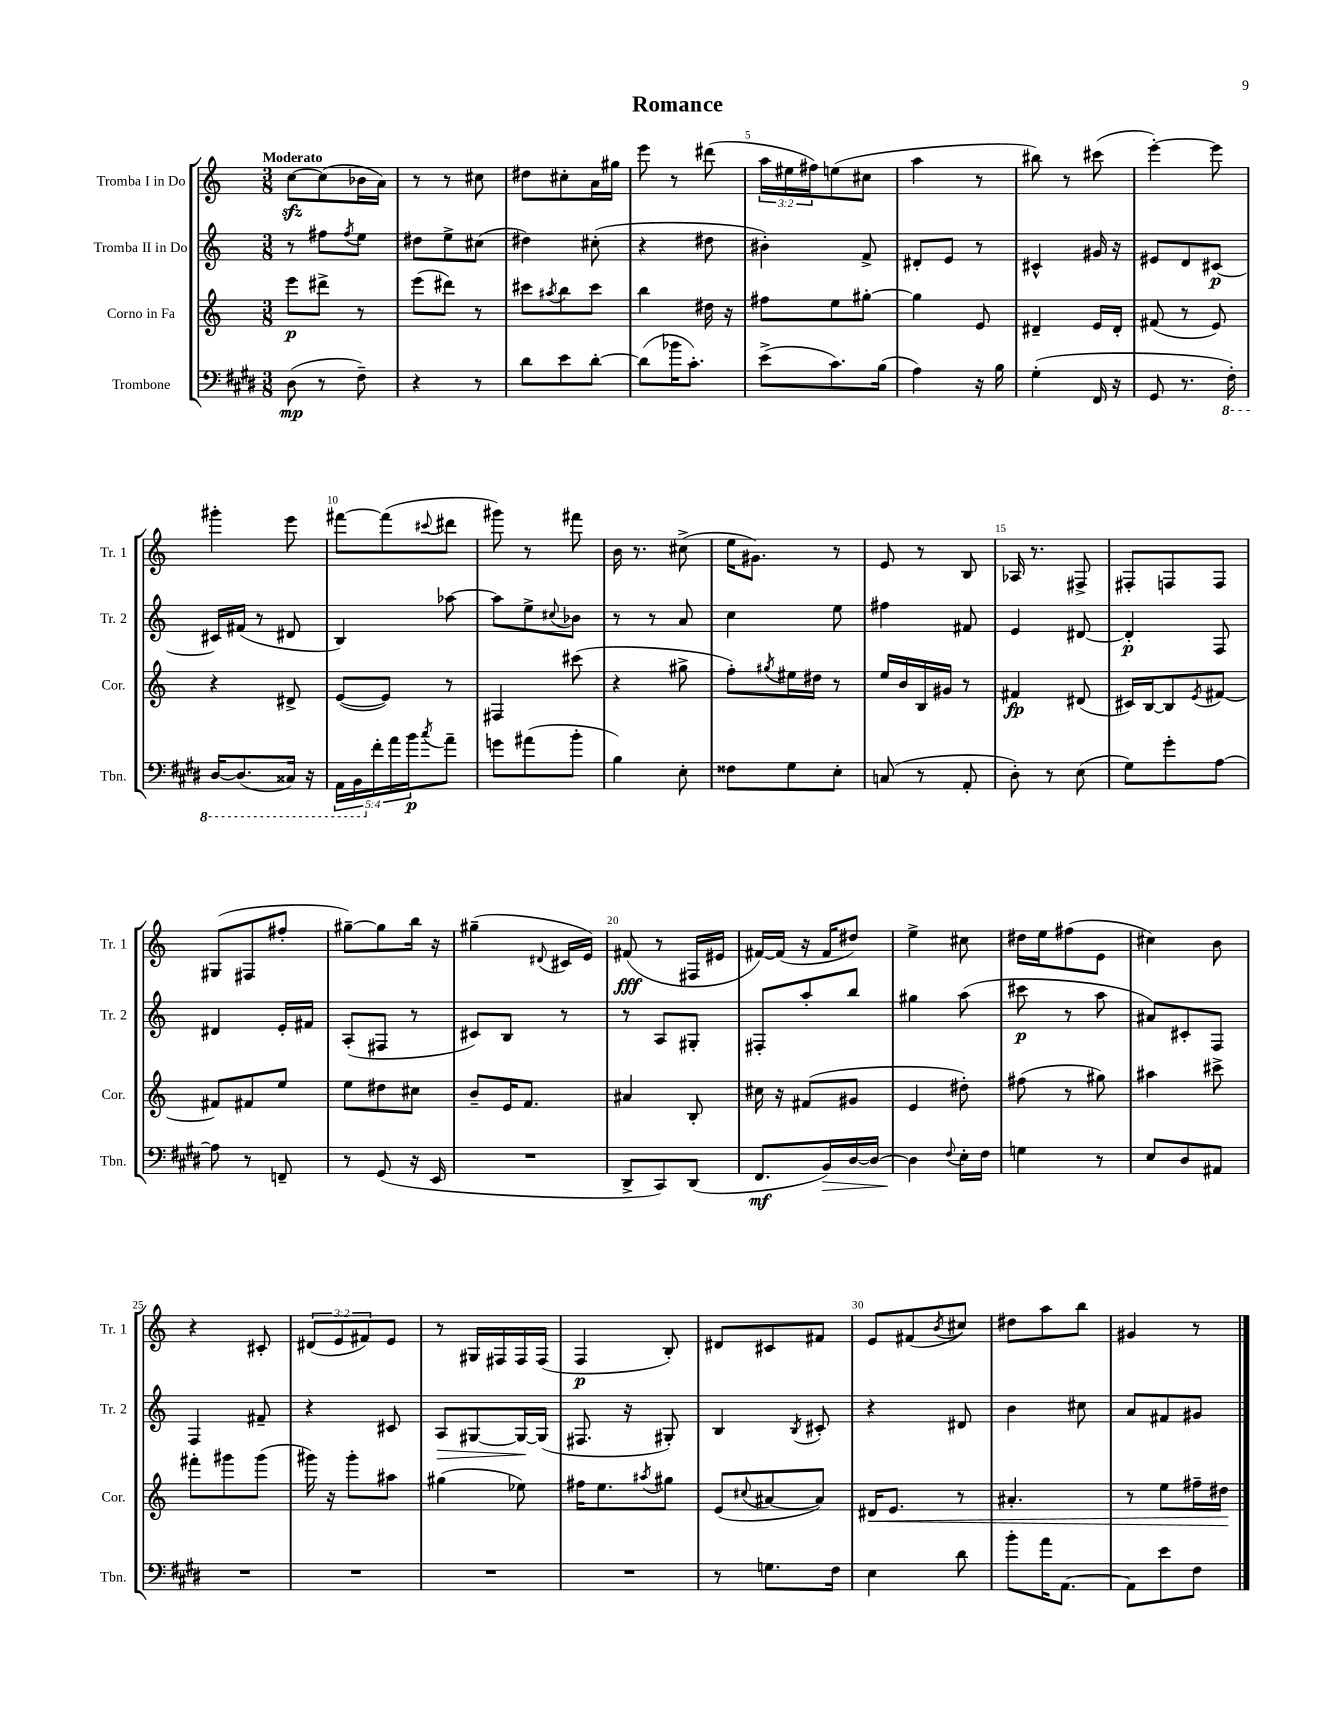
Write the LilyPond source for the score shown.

\header { title = "Romance" }
<<
\new StaffGroup <<
\new Staff = "s0" \with { instrumentName = "Tromba I in Do" shortInstrumentName = "Tr. 1" } {
    \clef treble \key c \major \numericTimeSignature \time 3/8 \override Staff.TupletNumber.text = #tuplet-number::calc-fraction-text \tempo "Moderato"
    c''8~\sfz c''8( bes'16 a'16) |
    r8 r8 cis''8 |
    dis''8 cis''8-. a'16 gis''16 |
    e'''8 r8 dis'''8( |
    \tuplet 3/2 { a''16 eis''16 fis''16) } e''8( cis''8 |
    a''4 r8 |
    bis''8) r8 cis'''8( |
    e'''4~-.) e'''8 |
    gis'''4-. e'''8 |
    fis'''8~ fis'''8( \appoggiatura { cis'''8 } dis'''8 |
    gis'''8) r8 fis'''8 |
    b'16 r8. cis''8->( |
    e''16 gis'8.) r8 |
    e'8 r8 b8 |
    aes16 r8. fis8-> |
    fis8-. f8 f8 |
    gis8( fis8 fis''8-. |
    gis''8~--) gis''8 b''16 r16 |
    gis''4--( \appoggiatura { dis'8 } cis'16 e'16) |
    fis'8\fff( r8 fis16 eis'16 |
    fis'16~) fis'16( r16 fis'16 dis''8) |
    e''4-> cis''8 |
    dis''16 e''16 fis''8( e'8 |
    cis''4) b'8 |
    r4 cis'8-. |
    \tuplet 3/2 { dis'8( e'8 fis'8) } e'8 |
    r8 gis16 fis16 fis16 fis16( |
    f4\p b8-.) |
    dis'8 cis'8 fis'8 |
    e'8 fis'8( \acciaccatura { b'8 } cis''8) |
    dis''8 a''8 b''8 |
    gis'4 r8 \bar "|." |
}
\new Staff = "s1" \with { instrumentName = "Tromba II in Do" shortInstrumentName = "Tr. 2" } {
    \clef treble \key c \major \numericTimeSignature \time 3/8
    r8 fis''8 \acciaccatura { fis''8 } e''8 |
    dis''8 e''8-> cis''8( |
    dis''4) cis''8-.( |
    r4 dis''8 |
    bis'4-.) f'8-> |
    dis'8-. e'8 r8 |
    cis'4-^ gis'16 r16 |
    eis'8 d'8 cis'8~\p |
    cis'16 fis'16( r8 dis'8 |
    b4) aes''8~ |
    aes''8 e''8-> \appoggiatura { cis''8 } bes'8 |
    r8 r8 a'8 |
    c''4 e''8 |
    fis''4 fis'8 |
    e'4 dis'8~ |
    dis'4-.\p f8 |
    dis'4 e'16-. fis'16 |
    a8-.( fis8 r8 |
    cis'8) b8 r8 |
    r8 a8 gis8-. |
    fis8-. a''8-. b''8 |
    gis''4 a''8( |
    cis'''8\p r8 a''8 |
    ais'8) cis'8-. f8 |
    f4 fis'8-- |
    r4 cis'8 |
    a8\> gis8~ gis16~\! gis16( |
    fis8. r16 gis8-.) |
    b4 \acciaccatura { b8 } cis'8-. |
    r4 dis'8 |
    b'4 cis''8 |
    a'8 fis'8 gis'8 \bar "|." |
}
\new Staff = "s2" \with { instrumentName = "Corno in Fa" shortInstrumentName = "Cor." } {
    \clef treble \key c \major \numericTimeSignature \time 3/8
    e'''8\p dis'''8-> r8 |
    e'''8( dis'''8) r8 |
    cis'''8 \acciaccatura { ais''8 } b''8 cis'''8 |
    b''4 dis''16 r16 |
    fis''8 e''8 gis''8~-. |
    gis''4 e'8 |
    dis'4-- e'16 dis'16-. |
    fis'8( r8 e'8) |
    r4 dis'8-> |
    e'8~( e'8) r8 |
    fis4 cis'''8( |
    r4 gis''8-> |
    f''8-.) \acciaccatura { gis''8 } eis''16 dis''16 r8 |
    e''16 b'16 b16 gis'16 r8 |
    fis'4\fp dis'8( |
    cis'16) b16~ b8 \acciaccatura { e'8 } fis'8~ |
    fis'8 fis'8 e''8 |
    e''8 dis''8 cis''8 |
    b'8-- e'16 f'8. |
    ais'4 b8-. |
    cis''16 r16 fis'8( gis'8 |
    e'4 dis''8-.) |
    fis''8( r8 gis''8) |
    ais''4 cis'''8-> |
    fis'''8-. gis'''8 gis'''8( |
    gis'''16) r16 gis'''8-. ais''8 |
    gis''4( ees''8) |
    fis''16 e''8. \acciaccatura { ais''8 } gis''8 |
    e'8( \appoggiatura { cis''8 } ais'8~ ais'8) |
    dis'16\< e'8. r8 |
    ais'4.-. |
    r8 e''8 fis''16-- dis''16\! \bar "|." |
}
\new Staff = "s3" \with { instrumentName = "Trombone" shortInstrumentName = "Tbn." } {
    \clef bass \key e \major \numericTimeSignature \time 3/8 \override Staff.TupletNumber.text = #tuplet-number::calc-fraction-text
    dis8\mp( r8 fis8--) |
    r4 r8 |
    dis'8 e'8 dis'8~-. |
    dis'8( bes'16 cis'8.-.) |
    e'8->( cis'8.) b16( |
    a4) r16 b16 |
    gis4-.( fis,16 r16 |
    gis,8 r8. \ottava #-1 fis,16-.) |
    dis,16~ dis,8.( cisis,16) r16 |
    \tuplet 5/4 { a,,16 b,,16 \ottava #0 fis'16-. a'16 b'16\p } \acciaccatura { cis''8 } a'8-- |
    g'8 ais'8( b'8-. |
    b4) e8-. |
    fisis8 gis8 e8-. |
    c8( r8 a,8-. |
    dis8-.) r8 e8( |
    gis8) gis'8-. a8~ |
    a8 r8 f,8-- |
    r8 gis,8( r16 e,16 |
    R4. |
    dis,8-> cis,8) dis,8( |
    fis,8.\mf b,16\>) dis16~ dis16~ |
    dis4\! \appoggiatura { fis8 } e16-. fis16 |
    g4 r8 |
    e8 dis8 ais,8 |
    R4. |
    R4. |
    R4. |
    R4. |
    r8 g8. fis16 |
    e4 dis'8 |
    b'8-. a'16 a,8.~ |
    a,8 e'8 fis8 \bar "|." |
}
>>
>>
\layout { \context { \Score \override BarNumber.break-visibility = ##(#f #t #t) barNumberVisibility = #(every-nth-bar-number-visible 5) } }
